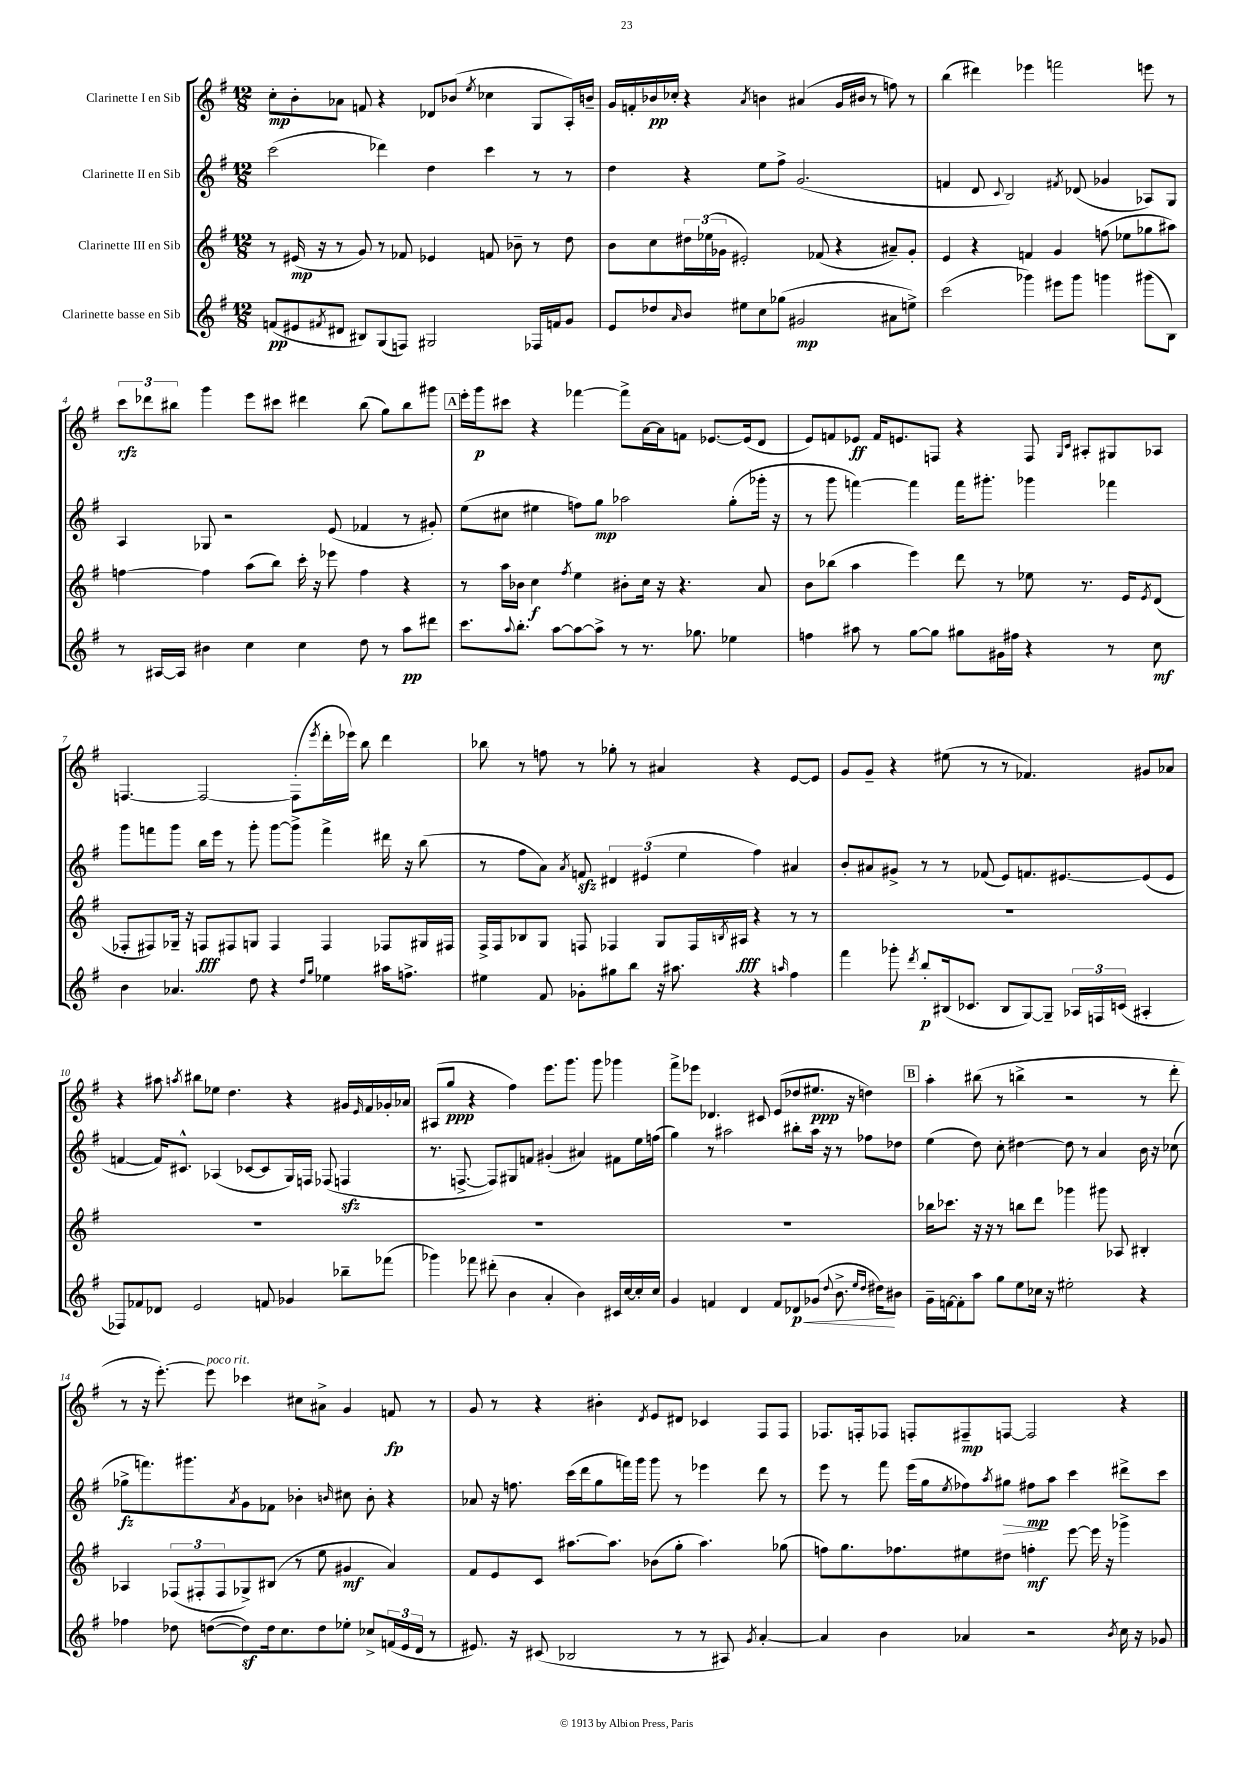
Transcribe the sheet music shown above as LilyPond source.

<<
\new StaffGroup <<
\new Staff = "s0" \with { instrumentName = "Clarinette I en Sib" } {
    \clef treble \key g \major \numericTimeSignature \time 12/8
    c''8-.\mp b'8-. aes'8 f'8 r4 des'8 bes'8( \acciaccatura { e''8 } ces''4 g8 a16-.) b'16-- |
    g'16 f'16-. bes'16\pp ces''16-. r4 \acciaccatura { a'8 } b'4 ais'4( g'16 bis'16 r8 f''8) r8 |
    b''4( dis'''4) ees'''4 f'''2 e'''8 r8 |
    \tuplet 3/2 { c'''8\rfz des'''8 bis''8 } g'''4 e'''8 cis'''8 dis'''4 bis''8( g''8) bis''8 gis'''8 |
    \mark \markup { \box "A" } e'''16-. g'''16\p cis'''8 r4 fes'''4~ fes'''8-> a'16~ a'16 f'8 ees'8.~ ees'16( d'8 |
    e'8) f'8 ees'8\ff f'16 e'8. f8 r4 f8 \grace { g16 c'16 } ais8-. gis8 aes8 |
    f4.~ f2~ f8-.( \acciaccatura { e'''8 } d'''16-. ees'''16) b''8 d'''4 |
    bes''8 r8 f''8 r8 ges''8-. r8 ais'4 r4 e'8~ e'8 |
    g'8 g'8-- r4 eis''8( r8 r8 fes'4.) gis'8 aes'8 |
    r4 ais''8 \acciaccatura { a''8 } bis''8 ees''8 d''4. r4 gis'16 \grace { e'16 } fis'16 ges'16-. aes'16 |
    ais8( g''8\ppp r4 fis''4) e'''8. g'''8. g'''8 ges'''4 |
    fis'''8-> ees'''8 des'4. cis'8 e'8( des''8 eis''8.\ppp r16 d''4) |
    \mark \markup { \box "B" } a''4-. bis''8( r8 b''4-> r2 r8 d'''8-. |
    r8 r16 e'''8.~-.) e'''8^\markup { \italic "poco rit." } ces'''4 cis''8 ais'8-> g'4 f'8\fp r8 |
    g'8 r8 r4 bis'4-. \acciaccatura { d'8 } e'8 dis'8 ces'4 fis8 fis8 |
    fes8. f16-. fes8 f8-. fis8--\mp f8~ f2 r4 \bar "|." |
}
\new Staff = "s1" \with { instrumentName = "Clarinette II en Sib" } {
    \clef treble \key g \major \numericTimeSignature \time 12/8
    c'''2( des'''4) d''4 c'''4 r8 r8 |
    d''4 r4 e''8 fis''8-> g'2.( |
    f'4 d'8 \appoggiatura { c'8 } b2) \acciaccatura { fis'8 } des'8( ges'4 aes8) g8 |
    a4 ges8 r2 e'8( fes'4 r8 gis'8-.) |
    \mark \markup { \box "A" } e''8( cis''8 eis''4 f''8) g''8\mp aes''2 g''8-.( ges'''16-. r16 |
    r8 g'''8 f'''4~) f'''4 f'''16 gis'''8.-. ges'''4 fes'''4 |
    g'''8 f'''8 g'''8 b''16 e'''16 r8 g'''8-. g'''8~ g'''8-> f'''4-> dis'''16 r16 b''8( |
    r8 fis''8 a'8) \acciaccatura { a'8 } f'8\sfz \tuplet 3/2 { dis'4 eis'4( e''4 } fis''4) ais'4 |
    b'8-. ais'8 gis'8-> r8 r8 fes'8( e'8) f'8. eis'8.~ eis'8( eis'8 |
    f'4~ f'16) cis'8.-^ aes4( ces'8~ ces'8 g16) f16 fes8( f4\sfz |
    r8. f8.~-> f8) gis8 f'8 gis'4-.( ais'4) fis'8 e''16 f''16( |
    g''4) r8 ais''2 bis''8-. ais''16 r16 r8 fes''8 des''8 |
    \mark \markup { \box "B" } e''4( d''8) c''8-. dis''4~ dis''8 r8 a'4 b'16 r16 ces''8( |
    ges''8->\fz f'''8.) gis'''8. \acciaccatura { a'8 } g'8 fes'8 bes'4-. \grace { b'16 } cis''8 b'8-. r4 |
    aes'8 r16 f''8. c'''16( d'''16 g''8 f'''16) g'''16 g'''8 r8 ees'''4 d'''8 r8 |
    e'''8 r8 fis'''8 e'''16( g''16 \acciaccatura { e''8 } fes''8) \acciaccatura { a''8 } gis''8\> fis''8\mp\! a''8 c'''4 dis'''8-> c'''8 \bar "|." |
}
\new Staff = "s2" \with { instrumentName = "Clarinette III en Sib" } {
    \clef treble \key g \major \numericTimeSignature \time 12/8
    r8 eis'16\mp( r16 r8 g'8) r8 fes'8 ees'4 f'8 bes'8-- r8 d''8 |
    b'8 c''8 \tuplet 3/2 { dis''16 ees''16( ges'16 } eis'2-.) fes'8( r4 ais'8--) ges'8-. |
    e'4 r4 f'4 g'4 f''8( ees''8 ges''8 ais''8) |
    f''4~ f''4 a''8( b''8) c'''16-. r16 ees'''8 f''4 r4 |
    \mark \markup { \box "A" } r8 a''16 bes'16 c''4\f \acciaccatura { fis''8 } e''4 bis'8-. c''16 r16 r4. a'8 |
    b'8 bes''8( a''4 e'''4) d'''8 r8 ees''8 r8. e'16 \acciaccatura { e'8 } d'8( |
    fes8-. fis8) ges16-- r16 f8\fff fis8 g8 fis4 fis4 fes8 gis16 fis16 |
    fis16-> fis16 bes8 g8 f8 fes4 g8 fes16 \acciaccatura { b8 } ais16\fff r4 r8 r8 |
    R1. |
    R1. |
    R1. |
    R1. |
    \mark \markup { \box "B" } bes''16 ces'''8. r16 r16 r8 b''8 d'''8 ges'''4 gis'''8 aes8 bis4-. |
    aes4 \tuplet 3/2 { fes8( fis8-. fis8 } ges8->) bis8( r8 e''8 gis'4\mf a'4) |
    fis'8 e'8 c'8 ais''8.~ ais''8. bes'8( g''8-. ais''4.) ges''8( |
    f''8) g''8. fes''8. eis''8 dis''8 f''4-.\mf e'''8~ e'''16 r16 ges'''4-> \bar "|." |
}
\new Staff = "s3" \with { instrumentName = "Clarinette basse en Sib" } {
    \clef treble \key g \major \numericTimeSignature \time 12/8
    f'8\pp( eis'8 \acciaccatura { fis'8 } dis'8 bis8) g8( f8) gis2 fes16 f'16 g'8 |
    e'8 des''8 \grace { a'16 } b'8 eis''8 c''8 ges''8( gis'2\mp ais'8 e''8->) |
    c'''2( ges'''4) eis'''8 ges'''8 g'''4 gis'''8( b8) |
    r8 ais16~ ais16 bis'4 c''4 c''4 d''8 r8 a''8\pp dis'''8 |
    \mark \markup { \box "A" } c'''8. \appoggiatura { a''8 } b''8.-. a''8~ a''8~ a''8-> r8 r8. ges''8. ees''4 |
    f''4 ais''8 r8 g''8~ g''8 gis''8 gis'16 fis''16 r4 r8 c''8\mf |
    b'4 aes'4. d''8 r4 \grace { d''16 g''16 } ees''4 ais''16 f''8.-> |
    eis''4 fis'8 ges'8-. gis''8 b''8 r16 ais''8. r4 \grace { a''16 } fis''4 |
    fis'''4 ges'''8-. \acciaccatura { d'''8 } b''8-.\p bis16( ces'8. bis8 g8~) g8-- \tuplet 3/2 { aes16 f16 c'16( } ais4-. |
    fes8) fes'8 des'8 e'2 f'8 ges'4 bes''8-- fes'''8( |
    ges'''4) fes'''8 dis'''8-.( b'4 a'4-. b'4) cis'16 c''16~ c''16-. c''16 |
    g'4 f'4 d'4 f'8 des'8\p\< ges'8( \appoggiatura { d''8 } b'8.-> \grace { e''16 d''16 } dis''16\!) bis'8 |
    \mark \markup { \box "B" } g'16-- f'16~ f'8-. a''8 g''8 e''8 ces''16 r16 eis''2-. r4 |
    fes''4 des''8 d''8~( d''8\sf) d''16 c''8. d''8 ees''8-. ces''8-> \tuplet 3/2 { f'16( e'16 d'16 } r8 |
    eis'8.) r16 cis'8( bes2 r8 r8 ais8) \acciaccatura { g'8 } a'4~-. |
    a'4 b'4 aes'4 r2 \acciaccatura { b'8 } c''16 r16 ges'8 \bar "|." |
}
>>
>>
